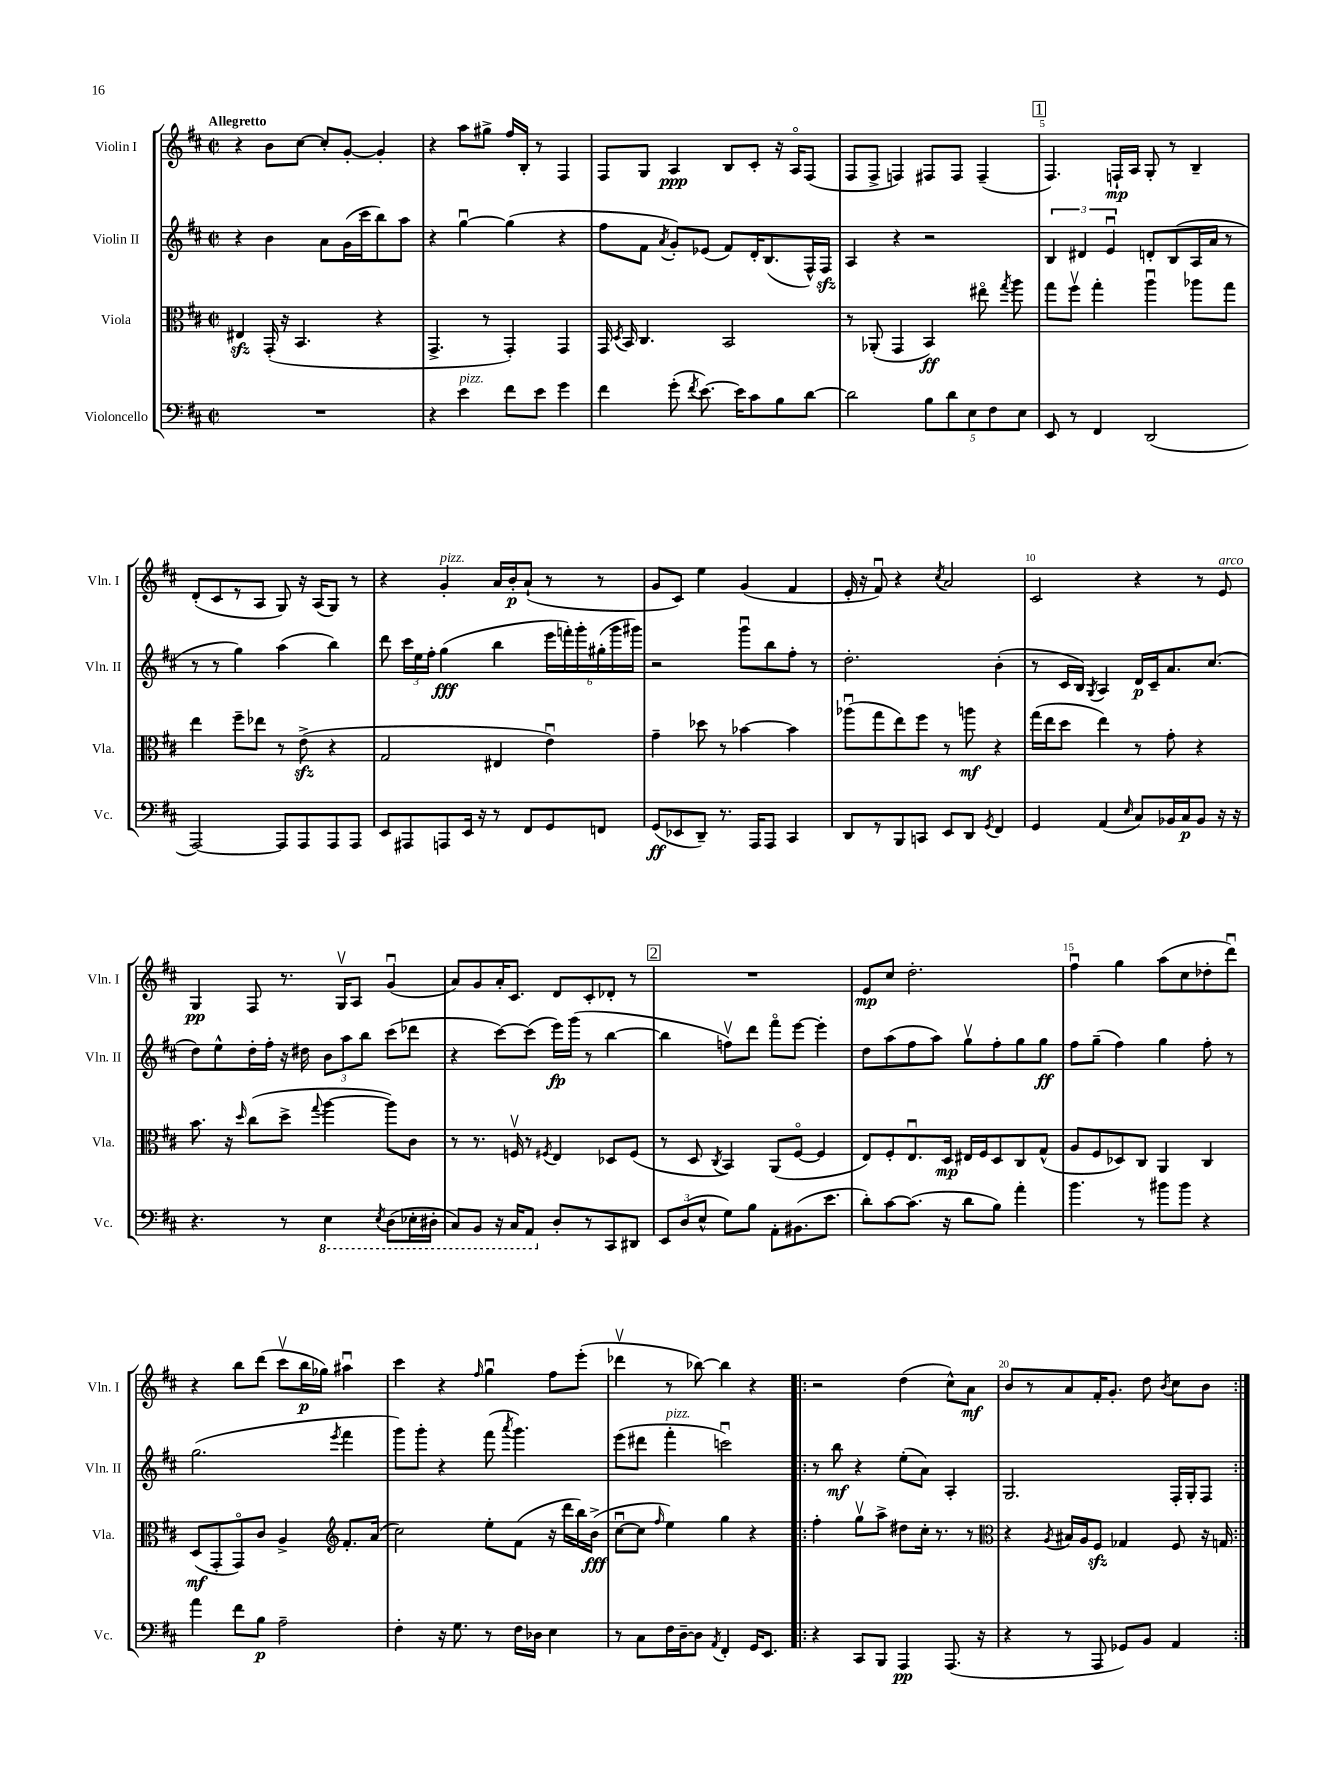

**kern	**kern	**kern	**kern
*staff4	*staff3	*staff2	*staff1
*clefF4	*clefC3	*clefG2	*clefG2
*k[f#c#]	*k[f#c#]	*k[f#c#]	*k[f#c#]
*M2/2	*M2/2	*M2/2	*M2/2
*met(c|)	*met(c|)	*met(c|)	*met(c|)
1r	4E#	4r	4r
.	(16GG'	4b	8b
.	16r	.	.
.	4.BB	.	[8cc#
.	.	8a	8cc#']
.	.	(16g	[8g'
.	.	16ccc#	.
.	4r	8bb)	4g']
.	.	8aa	.
=	=	=	=
4r	4.GG^	4r	4r
4e	.	[4ggu	8aa
.	8r	.	8gg#^
8f#	4GG')	(4gg]	16ff#
.	.	.	16B'
8e	.	.	8r
4g	4GG	4r	4F#
=	=	=	=
4f#	16GG	8ff#	8F#
.	8qD	.	.
.	16BB	.	.
.	4.C#	8f#	8G
.	.	8qa	.
(8g'	.	8g')	4A
8qf#	.	.	.
[8.e)	.	(8e-	.
.	2BB	8f#)	8B
16e]	.	.	.
8c#	.	16d'	8c#'
.	.	(8.B	.
8B	.	.	16r
.	.	.	16Ao
[8d	.	16F#^^)	(8F#
.	.	16F#	.
=	=	=	=
2d]	8r	4A	8F#
.	(8AA-'	.	8F#^
.	4GG	4r	4F)
10B	4BB)	2r	8F#
10d	.	.	.
.	.	.	8F#
10E	.	.	.
.	8ee#o	.	(4F#~
10F#	.	.	.
.	8qgg	.	.
.	8aa	.	.
10E	.	.	.
=	=	=	=
8EE	8gg	6B	4.F#)
8r	8ff#v	.	.
.	.	6d#	.
4FF#	4gg'	.	.
.	.	6eu	.
.	.	.	16F`
.	.	.	16A
(2DD	4aau	8d'	8G'
.	.	(8B	8r
.	8aa-	16A	4B~
.	.	16a	.
.	8gg	8r	.
=	=	=	=
[2AAA)	4ee	8r	(8d'
.	.	8r	8c#
.	8ff#~	4gg)	8r
.	8ee-	.	8A
8AAA]	8r	(4aa	8G)
8AAA	(8e^	.	16r
.	.	.	(16A
8AAA	4r	4bb)	8G)
8AAA	.	.	8r
=	=	=	=
8EE	2G	8ddd	4r
8AAA#	.	24ccc#	.
.	.	24ee	.
.	.	24ff#'	.
8AAA	.	(4gg	4g'
16EE	.	.	.
16r	.	.	.
8r	4E#	4bb	16a
.	.	.	16b'
8FF#	.	.	(8a`
8GG	4eu)	24eee	8r
.	.	24fff')	.
.	.	24ggg'	.
8FF	.	(24gg#'	8r
.	.	24ggg	.
.	.	24ggg#)	.
=	=	=	=
(8GG	4g~	2r	8g
8EE-	.	.	8c#)
8DD~)	8dd-	.	4ee
8.r	8r	.	.
.	[4b-	8gggu	(4g
16AAA	.	.	.
8AAA	.	8bb	.
4CC#	4b-]	8ff#'	4f#
.	.	8r	.
=	=	=	=
8DD	(8aa-u	2.dd'	16e'
.	.	.	16r
8r	8gg	.	8f#u)
8BBB	8ee)	.	4r
8CC	8ff#	.	.
.	.	.	8qcc#
8EE	8r	.	2a
8DD	8aa	.	.
8qGG	.	.	.
4FF#	4r	(4b'	.
=	=	=	=
4GG	(16gg	8r	2c#
.	16ee	.	.
.	8dd	16c#	.
.	.	16B)	.
.	.	8qG	.
(4AA	4ee)	4A	.
16qqE	.	.	.
8C#)	8r	16d	4r
.	.	16c#~	.
16BB-	8g'	8.a	.
16C#	.	.	.
8BB-	4r	.	8r
.	.	(8.cc#	.
16r	.	.	8e
16r	.	.	.
=	=	=	=
4.r	8.b	8dd)	4G
.	.	8ee^^	.
.	16r	.	.
.	16qqdd	.	.
.	(8cc#	16dd'	8F#
.	.	16ff#'	.
8r	8dd^	16r	8.r
.	.	16dd#	.
.	8qqgg	.	.
4EE	[4aa	12b	.
.	.	.	16Gv
.	.	12aa	.
.	.	.	8A
.	.	12bb	.
8qEE	.	.	.
(8DD	8aa])	(8ccc#	(4gu
16EE-'	8c#	8ddd-	.
16DD#'	.	.	.
=	=	=	=
8CC#)	8r	4r	8a)
8BBB	8.r	.	8g
16r	.	[8ccc#)	16a'
16CC#	16Fv	.	8.c#
8AAA	8r	(8ccc#]	.
.	8qF#	.	.
8D'	4E	16eee)	8d
.	.	(16ggg	.
8r	.	8r	8c#'
8CC#	8D-	[4bb	8d-'
8DD#	(8F#	.	8r
=	=	=	=
12EE	8r	4bb]	1r
(12D	.	.	.
.	8D	.	.
12E^^	.	.	.
.	8qC#	.	.
8G)	4BB)	8ffv)	.
8B	.	8ddd	.
8AA'	(8AA	8fff#o	.
(8.BB#	[8F#o	[8eee	.
.	4F#]	4eee']	.
8.e	.	.	.
=	=	=	=
8d')	8E)	8dd	8e
[8c#	8F#'	(8aa	8cc#
(8.c#]	8.Eu	8ff#	2.dd'
.	.	8aa)	.
16r	16D	.	.
8d	16E#	8ggv	.
.	16F#	.	.
8B)	8D	8ff#'	.
4a'	8C#	8gg	.
.	(8G^^	8gg	.
=	=	=	=
4.b	8A	8ff#	4ff#u
.	8F#	(8gg~	.
.	8D-)	4ff#)	4gg
8r	8C#	.	.
8b#	4AA	4gg	(8aa
8b#	.	.	8cc#
4r	4C#	8ff#'	8dd-'
.	.	8r	8dddu)
=	=	=	=
4a	(8D	(2.gg	4r
.	8GG'	.	.
8f#	8GGo)	.	8bb
8B	8c#	.	(8ddd
2A~	4A^	.	8ccc#v
.	.	.	16bb
.	.	.	16gg-)
*	*clefG2	*	*
.	.	8qeee	.
.	8.f#'	4fff#	4aa#u
.	(16a	.	.
=	=	=	=
4F#'	2cc#)	8ggg)	4ccc#
.	.	8ggg'	.
16r	.	4r	4r
8.G	.	.	.
.	.	.	16qqff#
8r	8ee'	(8fff#	4ggu
.	.	8qaaa	.
16F#	(8f#	4.ggg)	.
16D-	.	.	.
4E	16r	.	8ff#
.	16ddd	.	.
.	16bb)	.	(8eee'
.	(16b^	.	.
=	=	=	=
8r	[8cc#u	(8eee	4ddd-v
8C#	8cc#]	8ddd#	.
.	16qqff#	.	.
16F#	4ee)	4fff#'	8r
[16D~	.	.	.
8D]	.	.	[8bb-)
8qAA	.	.	.
4FF#'	4gg	2cccu)	4bb-]
16GG	4r	.	4r
8.EE	.	.	.
=!|:	=!|:	=!|:	=!|:
4r	4ff#'	8r	2r
.	.	8bb	.
8CC#	8ggv	4r	.
8BBB	8aa^	.	.
4AAA	8dd#	(8ee'	(4dd
.	16cc#'	8a)	.
.	8.r	.	.
(8.AAA	.	4A'	8cc#^^)
.	8r	.	8a
16r	.	.	.
=	=	=	=
*	*clefC3	*	*
4r	4r	2.G	8b
.	.	.	8r
.	8qA	.	.
8r	16B#	.	8a
.	16A	.	.
8AAA	8F#	.	16f#'
.	.	.	8.g'
8GG-)	4G-	.	.
8BB	.	.	8dd
.	.	.	8qb
4AA	8F#	16F#'	8cc#
.	.	16G'	.
.	16r	8F#	8b
.	16G	.	.
==:|!	==:|!	==:|!	==:|!
*-	*-	*-	*-
